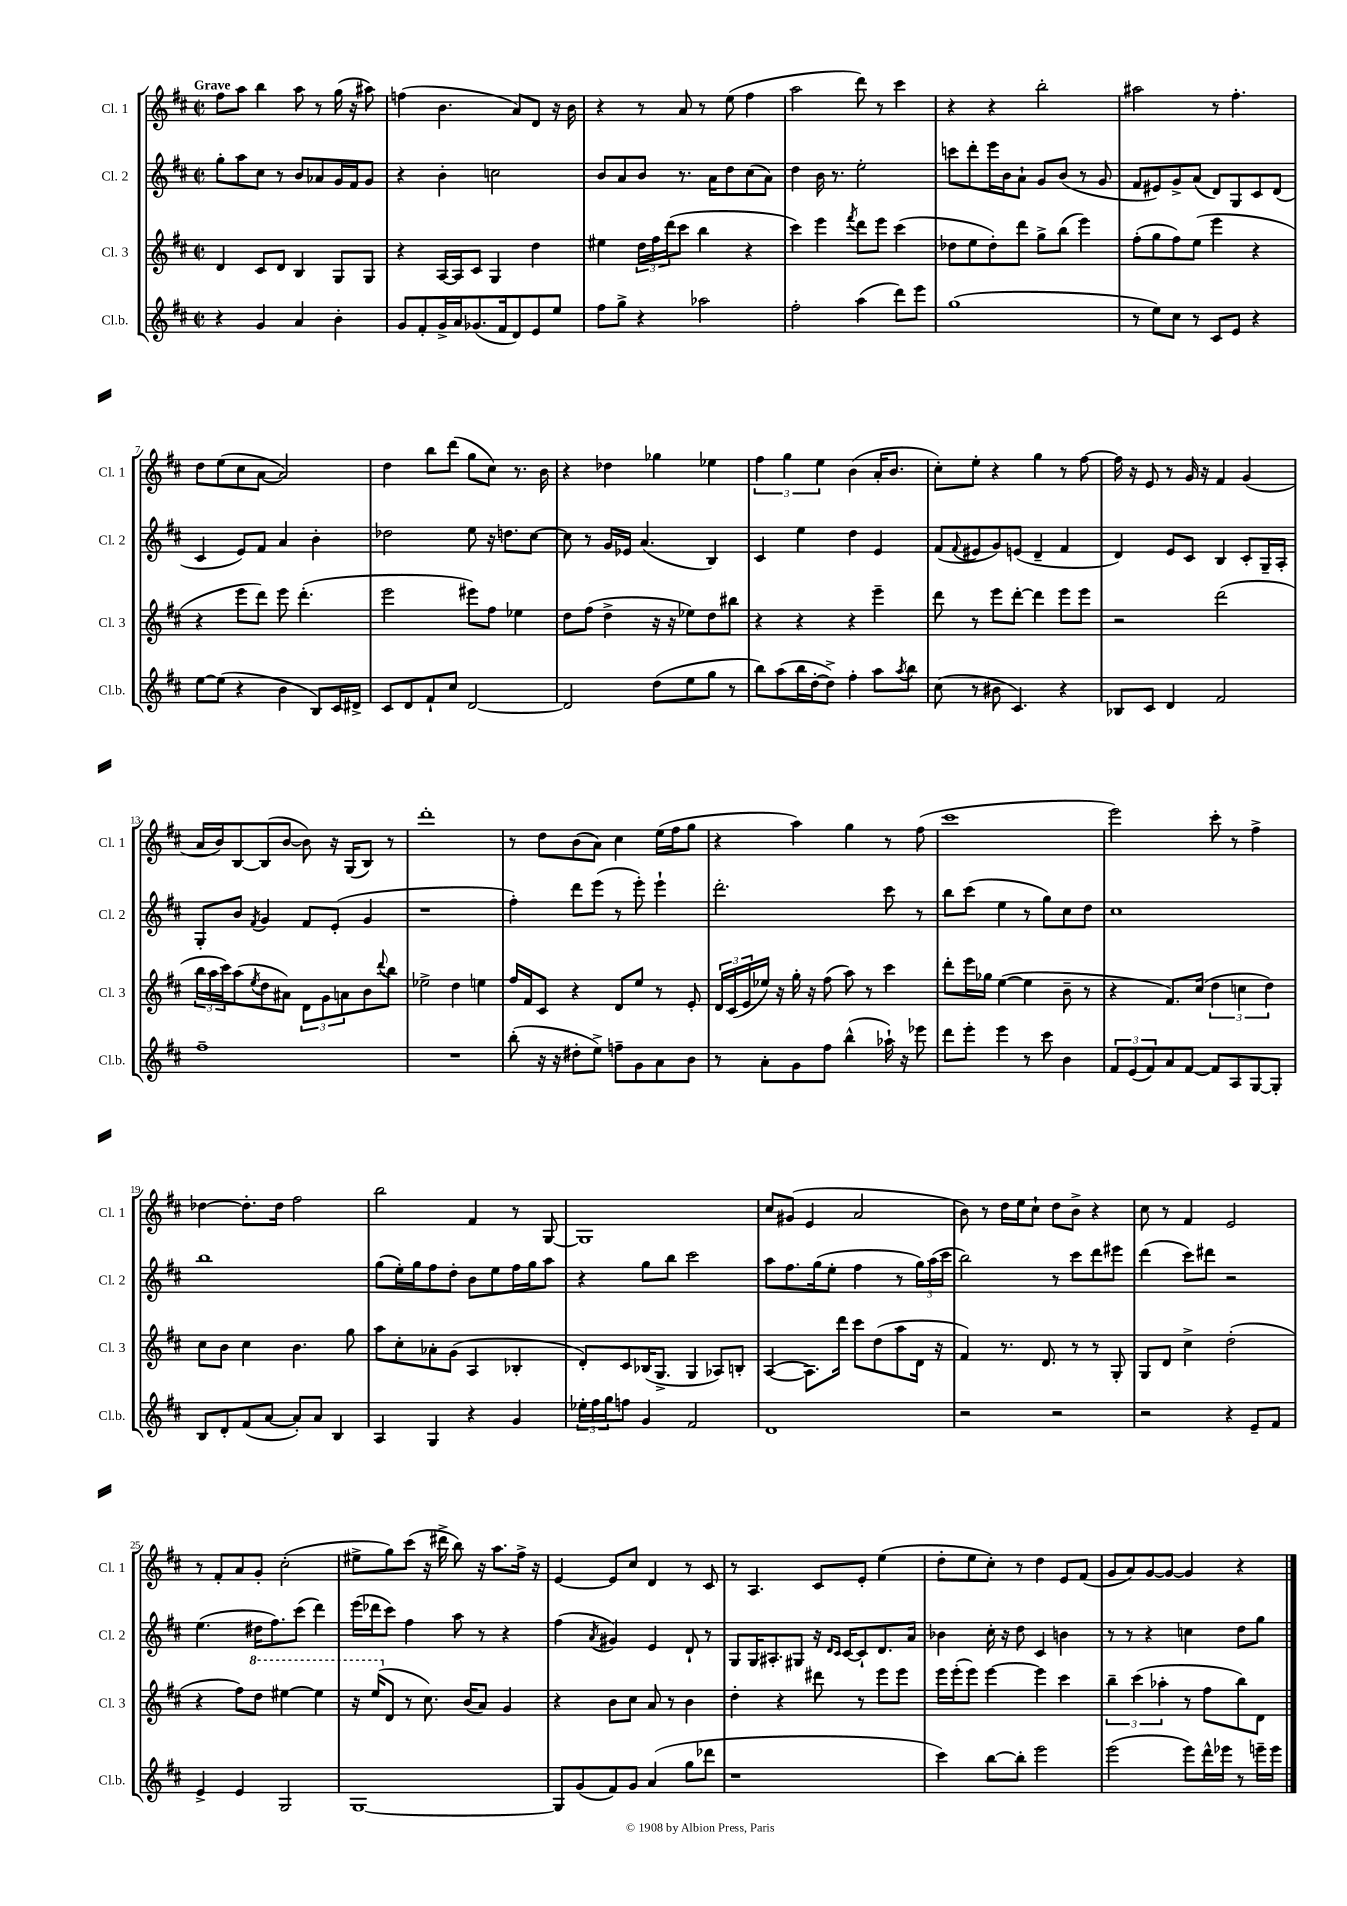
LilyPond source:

<<
\new StaffGroup <<
\new Staff = "s0" \with { instrumentName = "Cl. 1" shortInstrumentName = "Cl. 1" } {
    \clef treble \key d \major \defaultTimeSignature \time 2/2 \tempo "Grave"
    fis''8 a''8 b''4 a''8 r8 g''16( r16 ais''8) |
    f''4( b'4. a'8) d'8 r16 b'16 |
    r4 r8 a'8 r8 e''8( fis''4 |
    a''2 d'''8) r8 cis'''4 |
    r4 r4 b''2-. |
    ais''2 r8 fis''4.-. |
    d''8 e''8( cis''8 a'8~ a'2) |
    d''4 b''8 d'''8( g''8 cis''8) r8. b'16 |
    r4 des''4 ges''4 ees''4 |
    \tuplet 3/2 { fis''4 g''4 e''4 } b'4( a'16-. b'8. |
    cis''8-.) e''8-. r4 g''4 r8 fis''8~ |
    fis''16 r16 e'8 r8 g'16 r16 fis'4 g'4( |
    a'16 b'16) b8~ b8( b'8~ b'8) r16 g16( b8) r8 |
    d'''1-. |
    r8 d''8 b'8( a'8) cis''4 e''16( fis''16 g''8 |
    r4 a''4) g''4 r8 fis''8( |
    cis'''1 |
    e'''2) cis'''8-. r8 fis''4-> |
    des''4~ des''8.-. des''16 fis''2 |
    b''2 fis'4 r8 g8~ |
    g1 |
    cis''8 gis'8( e'4 a'2 |
    b'8) r8 d''16 e''16 cis''8-! d''8 b'8-> r4 |
    cis''8 r8 fis'4 e'2 |
    r8 fis'8-. a'8 g'8-. cis''2-.( |
    eis''8-> g''8) cis'''8( r16 dis'''16-> b''8) r16 a''8. fis''16-> r16 |
    e'4~ e'8 cis''8 d'4 r8 cis'8 |
    r8 a4. cis'8 e'8-. e''4( |
    d''8-. e''8 cis''8-.) r8 d''4 e'8 fis'8( |
    g'8 a'8) g'8~ g'8~ g'4 r4 \bar "|." |
}
\new Staff = "s1" \with { instrumentName = "Cl. 2" shortInstrumentName = "Cl. 2" } {
    \clef treble \key d \major \defaultTimeSignature \time 2/2
    g''8-. a''8 cis''8 r8 b'8 aes'8 g'16 fis'16 g'8 |
    r4 b'4-. c''2 |
    b'8 a'8 b'8 r8. a'16 d''8 cis''8( a'8) |
    d''4 b'16 r8. e''2-. |
    c'''8 d'''8-. e'''16 b'16 a'8-! g'8 b'8( r8 g'8 |
    fis'8 eis'8) g'8-> a'8( d'8) g8 cis'8 d'8( |
    cis'4 e'8) fis'8 a'4 b'4-. |
    des''2 e''8 r16 d''8. cis''8~ |
    cis''8 r8 g'16 ees'16 a'4.( b4) |
    cis'4 e''4 d''4 e'4 |
    fis'8( \appoggiatura { fis'8 } eis'8 g'8) e'8( d'4-- fis'4 |
    d'4) e'8 cis'8 b4 cis'8-. g16-- a16-. |
    g8-. b'8 \acciaccatura { fis'8 } g'4 fis'8 e'8-.( g'4 |
    r1 |
    fis''4-.) d'''8 e'''8( r8 e'''8-.) e'''4-! |
    d'''2.-. cis'''8 r8 |
    b''8 cis'''8( e''4 r8 g''8) cis''8 d''8 |
    cis''1 |
    b''1 |
    g''8( e''16-.) g''16 fis''8 d''8-. b'8 e''8 fis''16 g''16 a''8 |
    r4 g''8 b''8 cis'''2 |
    a''8 fis''8. g''16( e''8-. fis''4 r8 \tuplet 3/2 { g''16) a''16( cis'''16 } |
    b''2) r8 cis'''8 d'''8 eis'''8 |
    d'''4( cis'''8) dis'''8 r2 |
    e''4.( dis''16 fis''8.) cis'''8( d'''4) |
    e'''16( des'''16 cis'''8) fis''4 a''8 r8 r4 |
    fis''4( \acciaccatura { a'8 } gis'4) e'4 d'8-! r8 |
    g8 g16 ais8.-. gis8 r16 \grace { d'16 cis'16 } cis'16~ cis'8-! d'8. a'16 |
    bes'4 cis''16-. r16 d''8 cis'4 b'4 |
    r8 r8 r4 c''4 d''8 g''8 \bar "|." |
}
\new Staff = "s2" \with { instrumentName = "Cl. 3" shortInstrumentName = "Cl. 3" } {
    \clef treble \key d \major \defaultTimeSignature \time 2/2
    d'4 cis'8 d'8 b4 g8 g8 |
    r4 a16~ a16 cis'8 g4 d''4 |
    eis''4 \tuplet 3/2 { d''16 fis''16 d'''16( } cis'''8 b''4 r4 |
    cis'''4) e'''4 \acciaccatura { fis'''8 } d'''8 e'''8 cis'''4( |
    des''8 e''8 des''8-.) d'''8 g''8-> b''8( e'''4) |
    fis''8-.( g''8 fis''8) e''8( e'''4 r4 |
    r4 e'''8 d'''8) e'''8 d'''4.-.( |
    e'''2 eis'''8) fis''8 ees''4 |
    d''8 fis''8( d''4-> r16 r16 ees''8) d''8 bis''8 |
    r4 r4 r4 e'''4-- |
    d'''8 r8 e'''8 d'''8~-. d'''4 e'''8 e'''8 |
    r2 d'''2( |
    \tuplet 3/2 { b''16 a''16 cis'''16) } a''8( \acciaccatura { e''8 } d''8 ais'8) \tuplet 3/2 { d'8 g'8 a'8 } b'8 \appoggiatura { d'''8 } b''8 |
    ees''2-> d''4 e''4 |
    fis''16 fis'16 cis'8 r4 d'8 e''8 r8 e'8-. |
    \tuplet 3/2 { d'16 cis'16( e'16 } ees''16) r16 g''16-. r16 fis''8( a''8) r8 cis'''4 |
    d'''8-. e'''16 ges''16 e''4~( e''4 b'8-- r8 |
    r4 fis'8.) cis''16( \tuplet 3/2 { d''4 c''4 d''4) } |
    cis''8 b'8 cis''4 b'4. g''8 |
    a''8 cis''8-. aes'8-. g'8( a4 bes4-. |
    d'8-.) cis'8 bes16( g8.-> g4 aes8) b8-. |
    a4~( a8.) d'''16 cis'''8 d''8( a''8 d'16 r16 |
    fis'4) r8. d'8. r8 r8 g8-. |
    g8 d'8 cis''4-> d''2-.( |
    r4 fis''8) \ottava #1 d'''8 eis'''4~ eis'''4 |
    r16 e'''16( \ottava #0 d'8 r8 cis''8.) b'16( a'8) g'4 |
    r4 b'8 cis''8 a'8 r8 b'4 |
    d''4-. r4 dis'''8 r8 e'''8 e'''8 |
    e'''16 e'''16-.( e'''8) e'''4~ e'''4 cis'''4 |
    \tuplet 3/2 { b''4-- cis'''4( aes''4-. } r8 fis''8 b''8) d'8 \bar "|." |
}
\new Staff = "s3" \with { instrumentName = "Cl.b." shortInstrumentName = "Cl.b." } {
    \clef treble \key d \major \defaultTimeSignature \time 2/2
    r4 g'4 a'4 b'4-. |
    g'8 fis'8-. g'16-> a'16 ges'8.( fis'16 d'8) e'8 e''8 |
    fis''8 g''8-> r4 aes''2 |
    fis''2-. a''4( d'''8) e'''8 |
    g''1( |
    r8 e''8) cis''8 r8 cis'8 e'8 r4 |
    e''8~ e''8( r4 b'4 b8) cis'16 dis'16-> |
    cis'8 d'8 fis'8-! cis''8 d'2~ |
    d'2 d''8( e''8 g''8 r8 |
    b''8) a''8( b''16 d''16~-. d''8->) fis''4-. a''8 \acciaccatura { a''8 } b''8 |
    cis''8( r8 bis'8 cis'4.) r4 |
    bes8 cis'8 d'4 fis'2 |
    fis''1-- |
    R1 |
    b''8-.( r16 r16 dis''8-. e''8->) f''8-- g'8 a'8 b'8 |
    r8 a'8-. g'8 fis''8 b''4-^( aes''16-!) r16 ees'''8 |
    d'''8 e'''8-. e'''4 r8 cis'''8 b'4 |
    \tuplet 3/2 { fis'8 e'8( fis'8) } a'8 fis'8~ fis'8 a8 g8~ g8-. |
    b8 d'8-. fis'8( a'8~ a'8-.) a'8 b4 |
    a4 g4 r4 g'4 |
    \tuplet 3/2 { ees''16-. fis''16 g''16 } f''8 g'4 fis'2 |
    d'1 |
    r2 r2 |
    r2 r4 e'8-- fis'8 |
    e'4-> e'4 g2 |
    g1~ |
    g8 g'8( fis'8) g'8 a'4( g''8 des'''8 |
    r1 |
    cis'''4) b''8~ b''8-. e'''2 |
    e'''2( e'''8) d'''16-^ ees'''16 r8 e'''16-- e'''16 \bar "|." |
}
>>
>>
